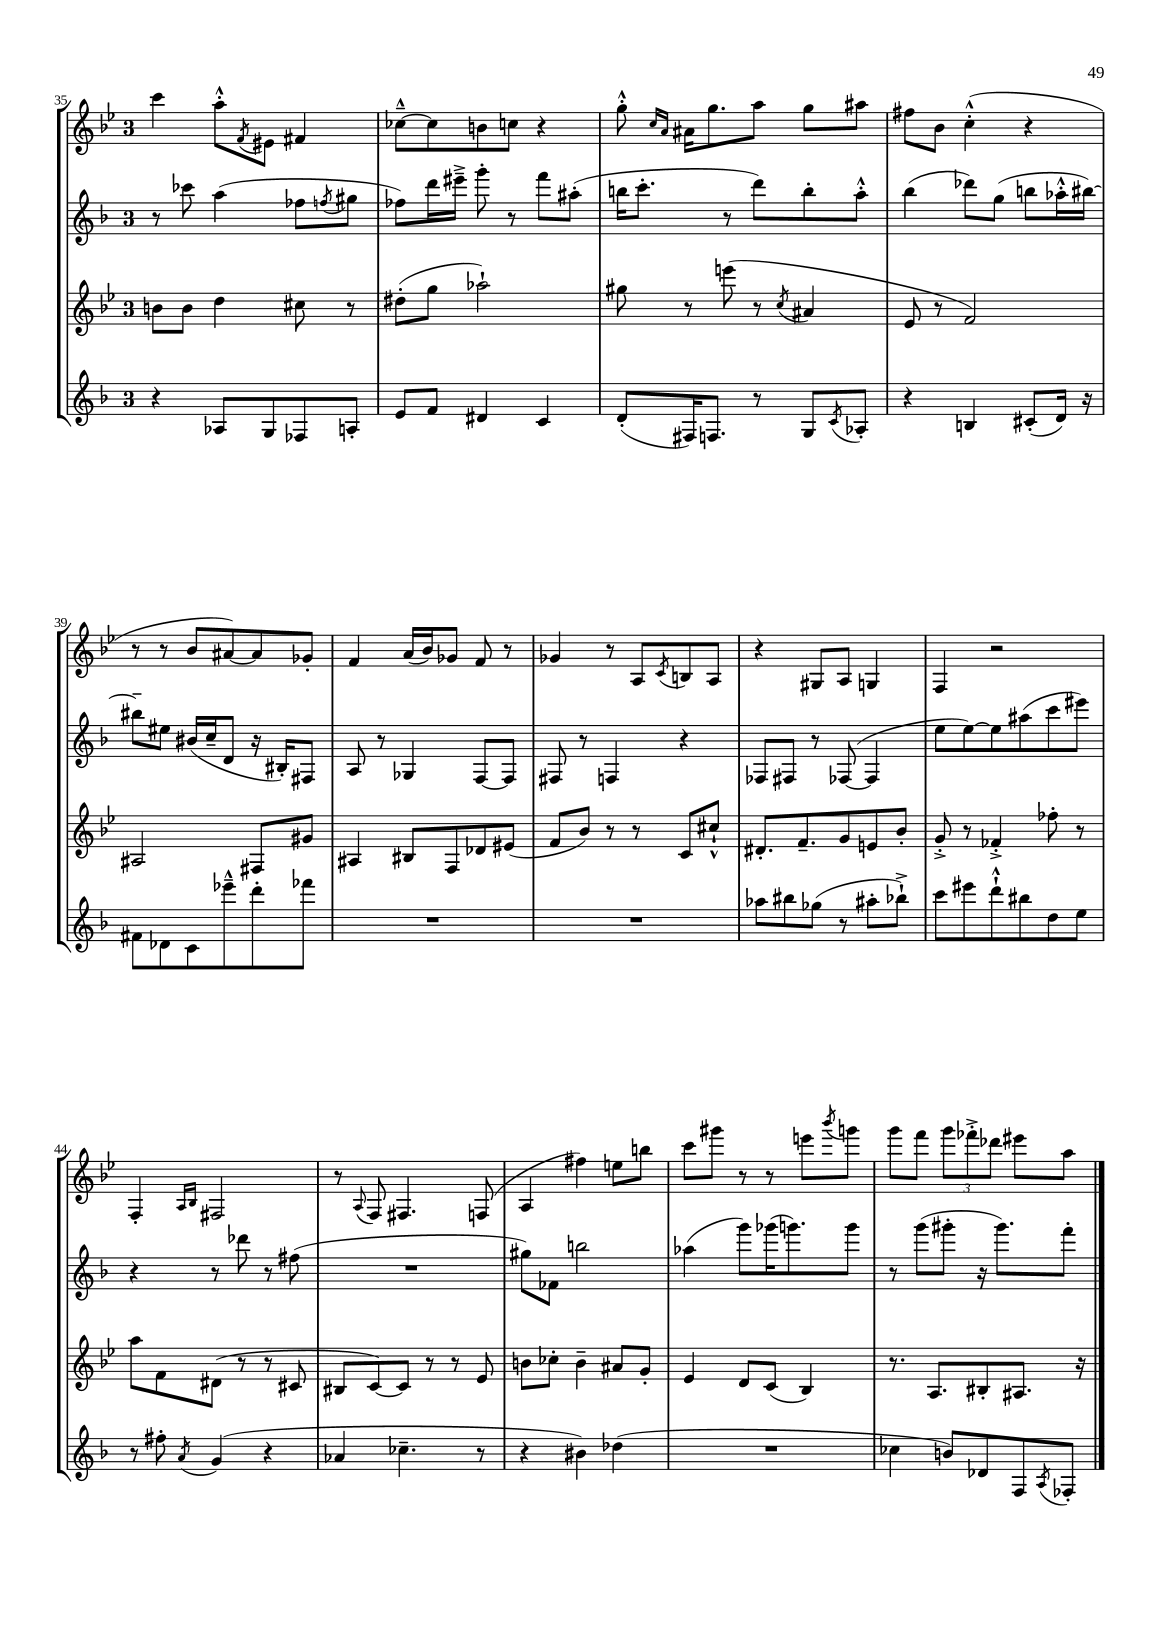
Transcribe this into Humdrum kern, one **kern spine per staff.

**kern	**kern	**kern	**kern
*part4	*part3	*part2	*part1
*staff4	*staff3	*staff2	*staff1
*clefG2	*clefG2	*clefG2	*clefG2
*k[b-]	*k[b-e-]	*k[b-]	*k[b-e-]
*M3/4	*M3/4	*M3/4	*M3/4
=35	=35	=35	=35
4r	8bn\L	8r	4ccc\
.	8b\J	8ccc-X\	.
8A-X/L	4dd\	(4aa\	8aa'^^\L
.	.	.	8qf/
8G/	.	.	8e#X\J
8F-X/	8cc#X\	8ff-X\L	4f#X/
.	.	8qffn/	.
8An'/J	8r	8gg#X\J	.
=36	=36	=36	=36
8e/L	(8dd#X'\L	8ff-X\L)	[8cc-X~^^\L
8f/J	8gg\J	16ddd\L	8cc-\]
.	.	16eee#X~^\JJ	.
4d#X/	2aa-X`\)	8ggg'\	8bn\
.	.	8r	8ccn\J
4c/	.	8fff\L	4r
.	.	(8aa#X'\J	.
=37	=37	=37	=37
(8d'/L	8gg#X\	16bbn\KL	8gg'^^\
.	.	8.ccc'\J	.
.	.	.	16qqcc/LL
.	.	.	16qqa/JJ
16F#X/K)	8r	.	16a#X\KL
8.Fn/J	.	.	8.gg\
.	(8eeen\	8r	.
8r	8r	8ddd\L)	8aa\J
.	8qcc/	.	.
8G/L	4a#X/	8bb'\	8gg\L
8qc/	.	.	.
8A-X'/J	.	8aa'^^\J	8aa#X\J
=38	=38	=38	=38
4r	8e-/	(4bb-\	8ff#X\L
.	8r	.	8b-\J
4Bn/	2f/)	8ddd-X\L)	(4cc'^^\
.	.	(8gg\J	.
(8c#X'/L	.	8bbn\L	4r
16d/Jk)	.	16aa-X'^^\L	.
16r	.	[16bb#X\JJ)	.
!!LO:LB:g=z
=39	=39	=39	=39
8f#X\L	2A#X/	8bb#X~\L]	8r
8d-X\	.	8ee#X\J	8r
8c\	.	(16b#X/LL	8b-/L
.	.	16cc~/J	.
8eee-X~^^\	.	8d/J	[8a#X/)
8ddd'\	8F#X/L	16r	8a#/]
.	.	16B#X'/KL)	.
8fff-X\J	8g#X/J	8F#X/J	8g-X'/J
=40	=40	=40	=40
2.r	4A#X/	8A/	4f/
.	.	8r	.
.	8B#X/L	4G-X/	(16a/LL
.	.	.	16b-/J)
.	8F/	.	8g-X/J
.	8d-X/	[8F/L	8f/
.	(8e#X/J	8F/J]	8r
=41	=41	=41	=41
2.r	8f/L	8F#X/	4g-X/
.	8b-/J)	8r	.
.	8r	4Fn/	8r
.	8r	.	8A/L
.	.	.	8qc/
.	8c/L	4r	8Bn/
.	8cc#X`^^/J	.	8A/J
=42	=42	=42	=42
8aa-X\L	8.d#X'/L	8F-X/L	4r
8bb#X\	.	8F#X/J	.
.	8.f~/	.	.
(8gg-X\J	.	8r	8G#X/L
8r	8g/	([8F-X/	8A/J
8aa#X'\L	8en/	4F-/]	4Gn/
8bb-X`^\J)	8b-'/J	.	.
=43	=43	=43	=43
8ccc\L	8g'^/	8ee\L	4F/
8eee#X\	8r	[8ee\)	.
8ddd`^^\	4f-X'^/	8ee\]	2r
8bb#X\	.	(8aa#X\	.
8dd\	8ff-X'\	8ccc\	.
8ee\J	8r	8eee#X\J)	.
!!LO:LB:g=z
=44	=44	=44	=44
8r	8aa\L	4r	4F'/
8ff#X'\	8f\	.	.
.	.	.	16qqA/LL
8qa/	.	.	16qqB-/JJ
(4g/	(8d#X\J	8r	2F#X/
.	8r	8ddd-X\	.
4r	8r	8r	.
.	8c#X/	(8ff#X\	.
=45	=45	=45	=45
4a-X/	8B#X/L	2.r	8r
.	.	.	8qqA/
.	[8c/)	.	8F/
4.cc-X~\	8c/J]	.	4.F#X/
.	8r	.	.
.	8r	.	.
8r	8e-/	.	(8Fn/
=46	=46	=46	=46
4r	8bn\L	8gg#X\L)	4A/
.	8cc-X'\J	8f-X\J	.
4b#X\)	4b~\	2bbn\	4ff#X\)
(4dd-X\	8a#X/L	.	8een\L
.	8g'/J	.	8bbn\J
=47	=47	=47	=47
2.r	4e-/	(4aa-X\	8ccc\L
.	.	.	8ggg#X\J
.	8d/L	8ggg\L)	8r
.	(8c/J	(16ggg-X\K	8r
.	.	8.gggn\)	.
.	4B-/)	.	8eeen\L
.	.	.	8qbbb-/
.	.	8ggg\J	8gggn\J
=48	=48	=48	=48
4cc-X\	8.r	8r	8ggg\L
.	.	(8ggg\L	8fff\J
.	8.A/L	.	.
8bn/L)	.	8ggg#X'\J	12ggg\L
.	.	.	12fff-X'^\
8d-X/	8B#X'/	16r	.
.	.	.	12ddd-X\J
.	.	8.ggg#\L)	.
8F/	8.A#X/J	.	8eee#X\L
8qA/	.	.	.
8F-X'/J	.	8fff'\J	8aa\J
.	16r	.	.
==	==	==	==
*-	*-	*-	*-
